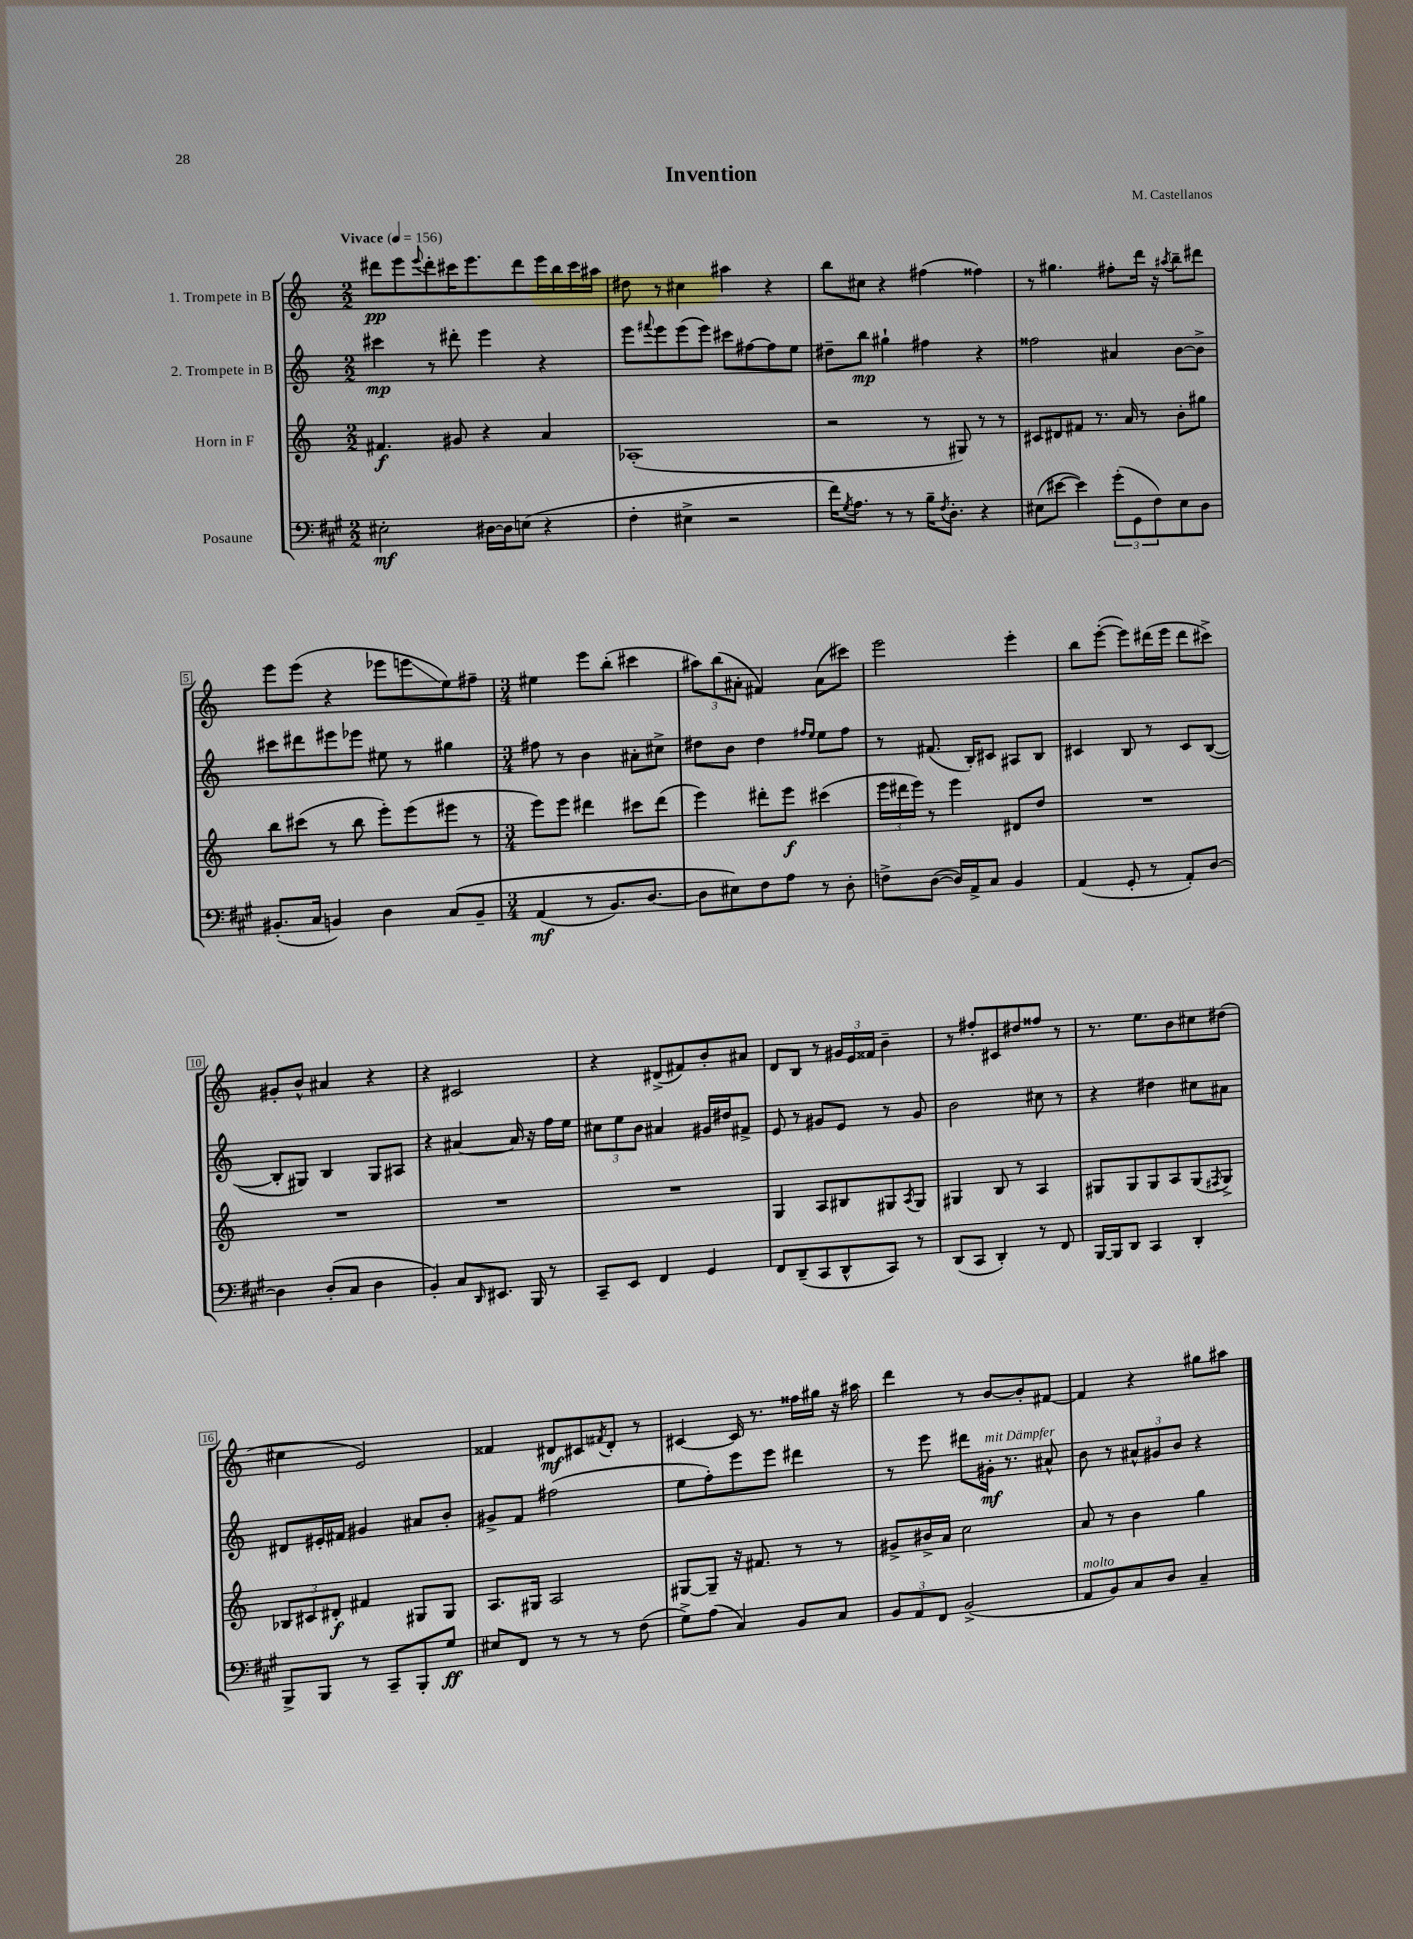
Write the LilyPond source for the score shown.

\header { title = "Invention" composer = "M. Castellanos" }
<<
\new StaffGroup <<
\new Staff = "s0" \with { instrumentName = "1. Trompete in B" } {
    \clef treble \key c \major \numericTimeSignature \time 2/2 \tempo "Vivace" 4 = 156
    dis'''8\pp e'''8 \appoggiatura { e'''8 } dis'''8-. cis'''16 e'''8. dis'''8 e'''16 b''16 cis'''16 ais''16 |
    dis''8 r8 cis''4 ais''4 r4 |
    b''8 cis''8 r4 fis''4( fisis''4) |
    r8 gis''4. fis''8-. d'''16 r16 \acciaccatura { ais''8 } b''8-- dis'''8 |
    e'''8 e'''8( r4 ees'''8 e'''8\glissando e''8) fis''8-- |
    \numericTimeSignature \time 3/4 eis''4 e'''8 b''8-.( cis'''4 |
    \tuplet 3/2 { ais''8) b''8( ais'8-. } fis'4) ais'8( cis'''8) |
    e'''2 e'''4-. |
    b''8 e'''8~-.( e'''8) dis'''16( e'''16 dis'''8 cis'''8->) |
    gis'8-. b'8-^ ais'4 r4 |
    r4 cis'2 |
    r4 dis'8->( fis'8) b'8-. ais'8 |
    d'8 b8 r8 \tuplet 3/2 { gis'16 e'16 fisis'16 } b'4-- |
    r8 fis''8-. cis'8 dis''8 fisis''8 r8 |
    r8. e''8. b'8 cis''8 dis''8( |
    cis''4 e'2) |
    fisis'4 dis'8\mf cis'8 \acciaccatura { fis'8 } dis'8-. r8 |
    cis'4~ cis'16 r8. fisis''16 gis''16 r16 ais''16 |
    d'''4 r8 b'8~ b'8-. fis'8~ |
    fis'4 r4 gis''8 ais''8 \bar "|." |
}
\new Staff = "s1" \with { instrumentName = "2. Trompete in B" } {
    \clef treble \key c \major \numericTimeSignature \time 2/2
    cis'''4\mp r8 dis'''8-. e'''4 r4 |
    e'''8 \appoggiatura { fis'''8 } e'''8 e'''8( e'''8) cis'''8 fis''8~ fis''8 e''8 |
    dis''8-- b''8\mp gis''4-! fis''4 r4 |
    fisis''2 ais'4 b'8~ b'8-> |
    cis'''8 dis'''8 eis'''8 ees'''8 eis''8 r8 gis''4 |
    \numericTimeSignature \time 3/4 fis''8 r8 b'4 ais'8-. cis''8-> |
    dis''8 b'8 dis''4 \grace { fis''16 e''16 } e''8 fis''8 |
    r8 fis'8.( b16-.) cis'8 ais8 b8 |
    cis'4 b8 r8 cis'8 b8~( |
    b8-. gis8) b4 gis8 ais8 |
    r4 ais'4~ ais'16 r16 f''16 e''16 |
    \tuplet 3/2 { cis''8 e''8 b'8 } ais'4 gis'16 dis''16 fis'8-> |
    e'8 r8 gis'8 e'8 r8 gis'8 |
    b'2 cis''8 r8 |
    r4 dis''4 cis''8 ais'8 |
    dis'8 eis'16-. fis'16 gis'4 ais'8 b'8-. |
    gis'8-> f'8 fis''2( |
    e''8 f''8-.) e'''8 e'''8 dis'''4 |
    r8 e'''8 dis'''8 gis'16-.\mf^\markup { \italic "mit Dämpfer" } r8. ais'8-^ |
    b'8 r8 \tuplet 3/2 { ais'8-^ gis'8 b'8 } r4 \bar "|." |
}
\new Staff = "s2" \with { instrumentName = "Horn in F" } {
    \clef treble \key c \major \numericTimeSignature \time 2/2
    fis'4.\f gis'8 r4 a'4 |
    aes1-.( |
    r2 r8 gis8) r8 r8 |
    cis'8 dis'8 fis'8 r8. a'16 r8 b'8-. gis''8 |
    b''8 cis'''8( r8 b''8 e'''8-.) e'''8( eis'''8 r8 |
    \numericTimeSignature \time 3/4 e'''8) e'''8 dis'''4 cis'''8 dis'''8( |
    e'''4) dis'''8-. e'''8\f cis'''4( |
    \tuplet 3/2 { e'''16 dis'''16 e'''16) } r8 e'''4 dis'8 d''8 |
    R2. |
    R2. |
    R2. |
    R2. |
    g4 a8 bis8 gis8 \acciaccatura { a8 } gis8 |
    gis4 b8 r8 a4 |
    gis8 gis8 gis8 a8 gis8( \acciaccatura { fis8 } gis8->) |
    \tuplet 3/2 { bes8 cis'8 dis'8-.\f } fis'4 gis8 gis8 |
    a8. gis16 a2 |
    gis8~ gis8-- r16 fis'8. r8 r8 |
    gis'8-> bis'16-> a'16 c''2 |
    a'8 r8 b'4 g''4 \bar "|." |
}
\new Staff = "s3" \with { instrumentName = "Posaune" } {
    \clef bass \key a \major \numericTimeSignature \time 2/2
    eis2-.\mf dis16~ dis16 e8( r4 |
    fis4-. eis4-> r2 |
    fis'16) \acciaccatura { gis8 } a8. r8 r8 b16-- \acciaccatura { fis8 } d8.-. r4 |
    eis8( eis'8~ eis'4) \tuplet 3/2 { gis'8-.( gis,8 fis8) } eis8 d8 |
    bis,8.-.( cis16 b,4) d4 cis8\( b,8-- |
    \numericTimeSignature \time 3/4 a,4\mf( r8 b,8.) d8.~ |
    d8 eis8\) fis8 a8 r8 d8-. |
    f8-> d8~( d16) a,16-> cis8 b,4 |
    a,4( gis,8-. r8 a,8-.) d8~ |
    d4 d8-.( cis8 d4 |
    b,4-.) cis8 \grace { d,16 } eis,8. b,,16 r8 |
    cis,8-- e,8 fis,4 gis,4 |
    fis,8 d,8--( cis,8 d,8-^ cis,8) r8 |
    d,8( cis,8 d,4-.) r8 fis,8 |
    b,,16~ b,,16 d,8 cis,4 d,4-. |
    b,,8-> b,,8 r8 cis,8-- b,,8-. gis8\ff |
    eis8 fis,8 r8 r8 r8 fis8( |
    gis8->) a8( cis4) b,8 cis8 |
    \tuplet 3/2 { b,8 a,8 fis,8 } b,2->( |
    a,8^\markup { \italic "molto" } b,8) cis8 d8 cis4-- \bar "|." |
}
>>
>>
\layout { \context { \Score \override BarNumber.stencil = #(make-stencil-boxer 0.1 0.3 ly:text-interface::print) } }
